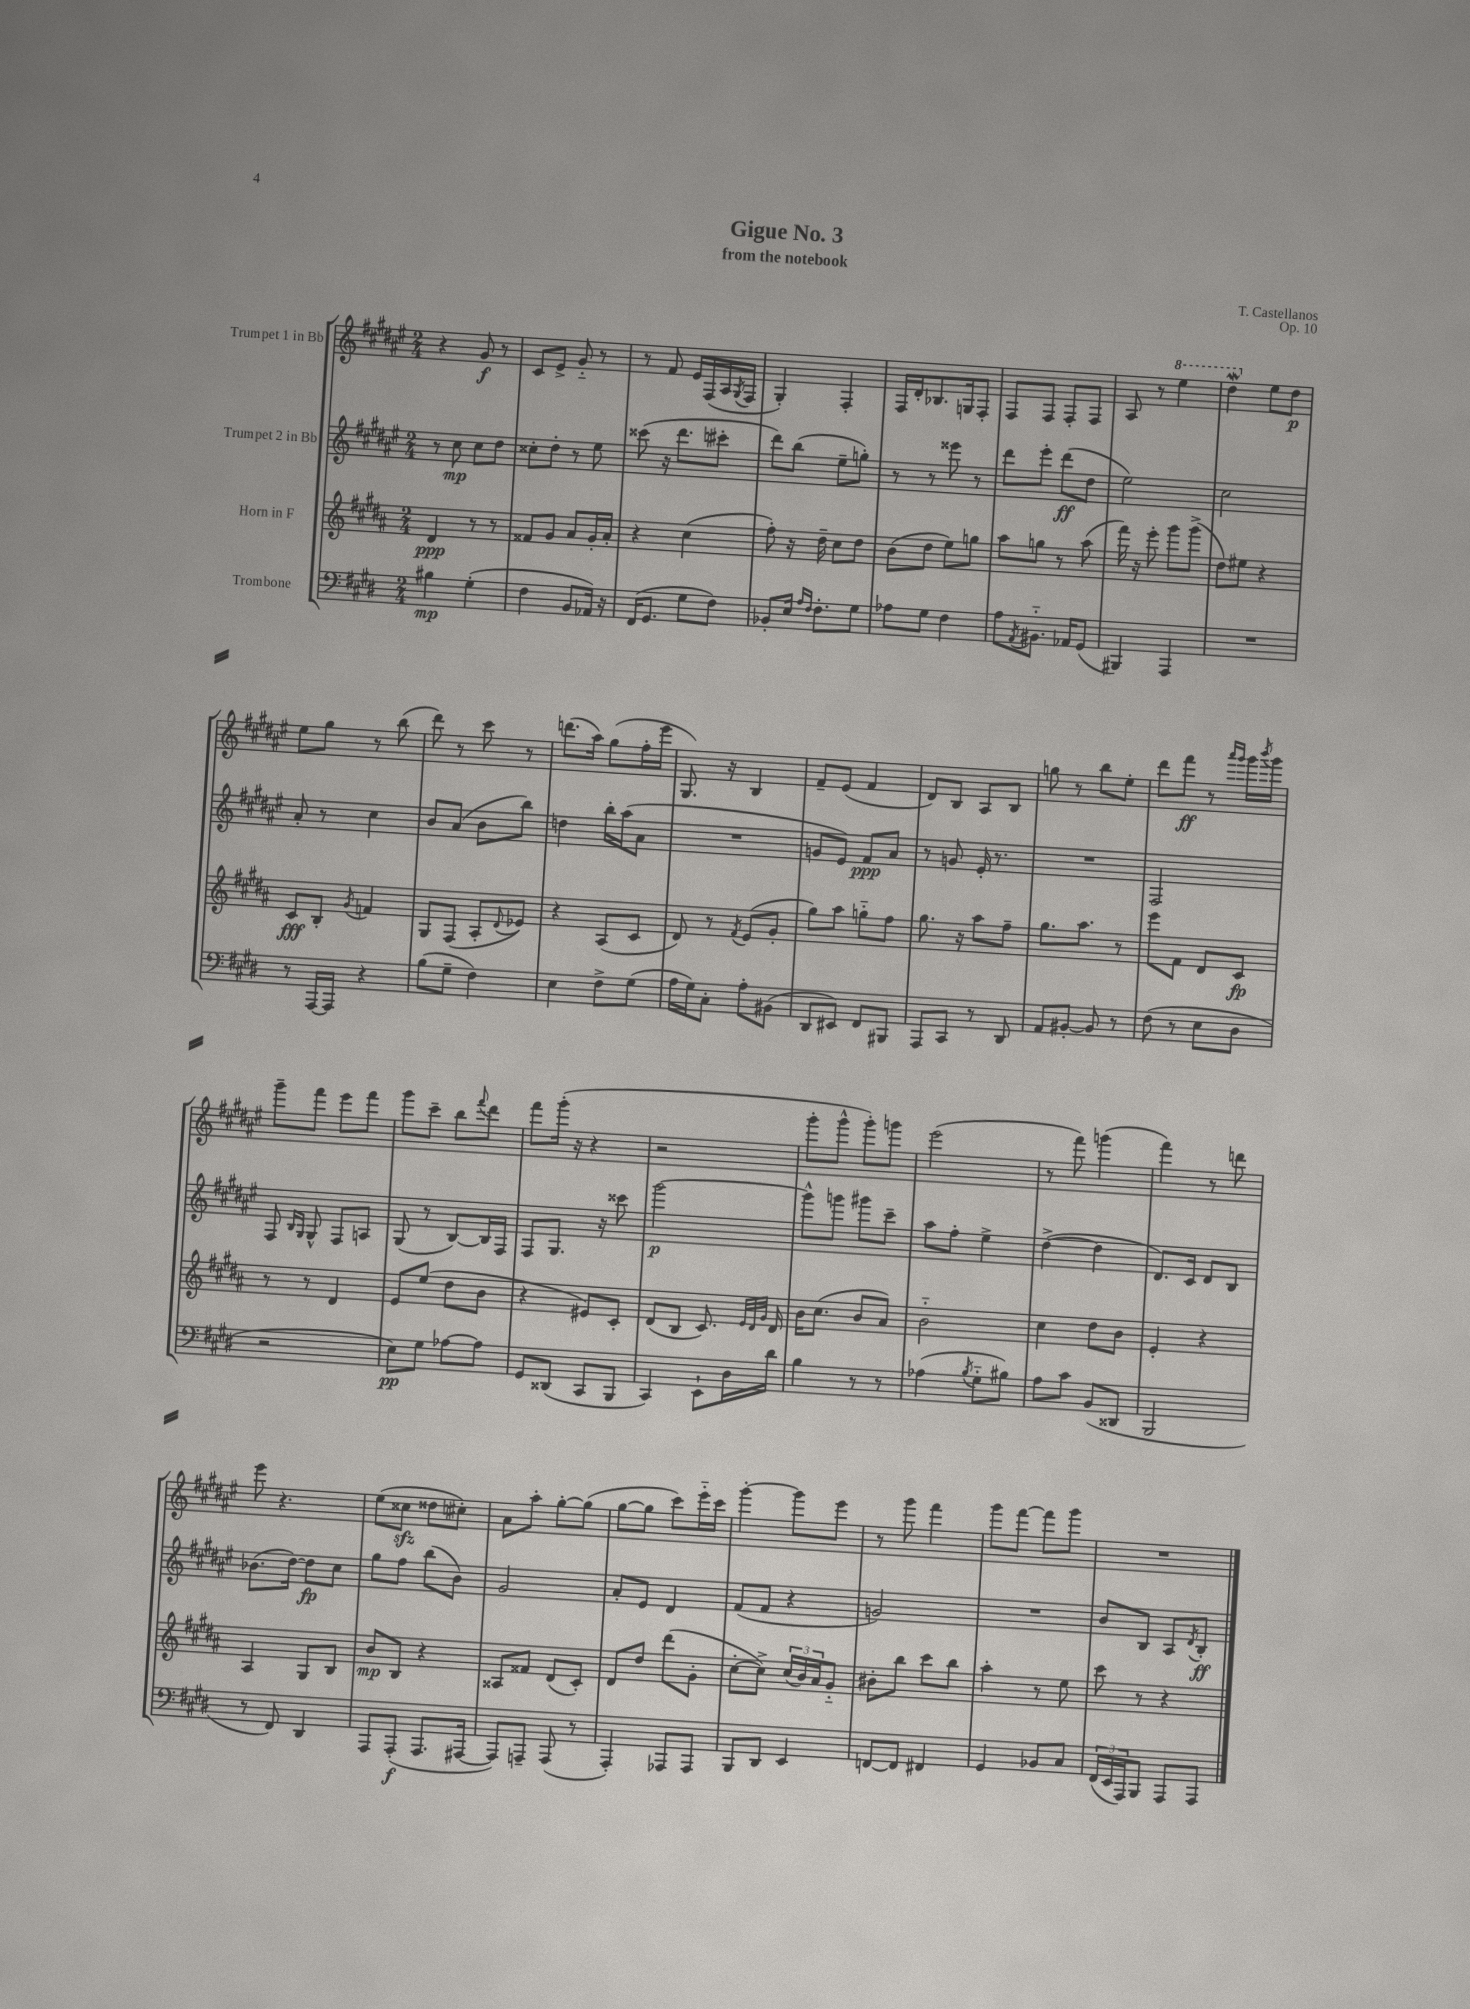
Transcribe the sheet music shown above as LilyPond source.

\header { title = "Gigue No. 3" composer = "T. Castellanos" subtitle = "from the notebook" opus = "Op. 10" }
<<
\new StaffGroup <<
\new Staff = "s0" \with { instrumentName = "Trumpet 1 in Bb" } {
    \clef treble \key fis \major \numericTimeSignature \time 2/4
    r4 gis'8\f r8 |
    cis'8 eis'8-> gis'8-_ r8 |
    r8 fis'8 eis'16 fis16( ais16 \acciaccatura { gis8 } fis16 |
    gis4-.) fis4-. |
    fis16 dis'16-. bes8. g16 fis8-. |
    fis8 fis8 fis8-. fis8 |
    ais8 r8 \ottava #1 eis'''4 |
    dis'''4\mordent \ottava #0 eis''8 dis''8\p |
    eis''8 gis''8 r8 b''8( |
    dis'''8) r8 cis'''8 r8 |
    d'''8.( ais''16) gis''8( fis''16-. eis'''16 |
    gis8.) r16 b4 |
    fis'8-- eis'8( fis'4 |
    dis'8) b8 ais8 b8 |
    g''8 r8 b''8 eis''8-. |
    dis'''8 fis'''8\ff r8 \grace { ais'''16 gis'''16 } gis'''16 \acciaccatura { b'''8 } gis'''16 |
    gis'''8-- fis'''8 eis'''8 fis'''8 |
    gis'''8 cis'''8-- b''8 \appoggiatura { fis'''8 } dis'''8 |
    fis'''8 gis'''16-.( r16 r4 |
    r2 |
    gis'''8-. gis'''8-^ gis'''8-.) g'''8 |
    eis'''2( |
    r8 fis'''8) g'''4( |
    fis'''4) r8 d'''8 |
    eis'''8 r4. |
    eis''8( cisis''8\sfz disis''8 cis''8-.) |
    ais'8 ais''8-. gis''8~-. gis''8( |
    gis''8~ gis''8 cis'''8) eis'''16-_ cis'''16 |
    gis'''4~-. gis'''8 eis'''8 |
    r8 gis'''8 fis'''4 |
    gis'''8 fis'''8~ fis'''8 gis'''8 |
    R2 \bar "|." |
}
\new Staff = "s1" \with { instrumentName = "Trumpet 2 in Bb" } {
    \clef treble \key fis \major \numericTimeSignature \time 2/4
    r8 cis''8\mp cis''8 dis''8 |
    cisis''8-. dis''8-. r8 eis''8 |
    cisis'''8( r16 dis'''8. cis'''8-. |
    dis'''8) b''8( eis''8-- g''8-.) |
    r8 r8 eisis'''8 r8 |
    dis'''8 eis'''8-. dis'''8\ff( dis''8 |
    eis''2) |
    cis''2 |
    ais'8-. r8 cis''4 |
    b'8 ais'8( b'8 b''8) |
    d''4 b''16-. ais''16( ais'8 |
    R2 |
    g'8 eis'8) fis'8\ppp ais'8 |
    r8 g'8 eis'16-. r8. |
    R2 |
    fis2 |
    fis8 \grace { b16 gis16 } gis8-^ fis8 a8 |
    gis8( r8 b8~) b16 fis16 |
    fis8 gis8. r16 cisis'''8 |
    gis'''2~\p |
    gis'''8-^ g'''8 gis'''8 cis'''8-- |
    ais''8 fis''8-. eis''4-> |
    dis''4~->( dis''4 |
    dis'8.) cis'16 dis'8 b8 |
    bes'8.( dis''16~) dis''8\fp cis''8 |
    gis''8 fis''8 b''8( b'8) |
    gis'2 |
    ais'8-. eis'8 dis'4 |
    fis'8( fis'8 r4 |
    g'2) |
    R2 |
    b'8 b8 ais8 \acciaccatura { dis'8 } b8-.\ff \bar "|." |
}
\new Staff = "s2" \with { instrumentName = "Horn in F" } {
    \clef treble \key b \major \numericTimeSignature \time 2/4
    dis'4\ppp r8 r8 |
    fisis'8 gis'8 ais'8 gis'16-. ais'16-. |
    r4 cis''4( |
    fis''8-.) r16 dis''16-- cis''8 dis''8 |
    b'8( dis''8 e''8) g''8 |
    ais''8 g''8 r8 ais''8( |
    fis'''16) r16 e'''8-. gis'''8 gis'''8->( |
    dis''8) eis''8 r4 |
    cis'8\fff b8-. \acciaccatura { gis'8 } f'4 |
    gis8 fis8( ais8-. \appoggiatura { dis'8 } ees'8) |
    r4 ais8( cis'8 |
    dis'8) r8 \acciaccatura { fis'8 } e'8( gis'8-. |
    gis''8) ais''8 g''8-_ fis''8 |
    gis''8. r16 ais''8 fis''8-- |
    gis''8. ais''8. r8 |
    e'''8 fis'8 dis'8 cis'8\fp |
    r8 r8 dis'4 |
    e'8 e''8( dis''8 b'8 |
    r4 eis'8) cis'8-. |
    dis'8( b8 cis'8.) \grace { e'32 dis'32 gis'32 } dis'16 |
    b'16 cis''8.( b'8 ais'8) |
    b'2-_ |
    cis''4 dis''8 b'8 |
    e'4-. r4 |
    ais4 gis8 b8 |
    b'8\mp b8 r4 |
    aisis8 fisis'8 dis'8( cis'8-.) |
    dis'8 dis''8 dis'''8( gis'8-. |
    cis''8~-. cis''8->) \tuplet 3/2 { cis''16( b'16) ais'16 } gis'8-_ |
    bis'8-. b''8 cis'''8 b''8 |
    ais''4-. r8 e''8 |
    cis'''8 r8 r4 \bar "|." |
}
\new Staff = "s3" \with { instrumentName = "Trombone" } {
    \clef bass \key e \major \numericTimeSignature \time 2/4
    bis4\mp gis4-.( |
    fis4 b,8 aes,16) r16 |
    fis,16( gis,8. gis8 fis8) |
    bes,8-. e16 \grace { a16 fis16 } fis8.-. gis8 |
    aes8 gis8 fis4 |
    a8 \acciaccatura { a,8 } bis,8.-_ aes,16 gis,8( |
    bis,,4) a,,4 |
    R2 |
    r8 a,,16~ a,,16 r4 |
    b8( gis8-- fis4) |
    e4 fis8-> gis8( |
    a16 gis16) cis8-. a8-. bis,8( |
    dis,8 eis,8) fis,8 bis,,8 |
    a,,8 cis,8 r8 dis,8 |
    a,8 bis,8~-. bis,8 r8 |
    fis8( r8 e8 dis8 |
    r2 |
    e8\pp) gis8 aes8~ aes8 |
    gis,8 disis,8( cis,8 b,,8 |
    cis,4) e,8-! dis16 dis'16 |
    b4 r8 r8 |
    aes4( \acciaccatura { b8 } gis8-_ bis8) |
    a8 cis'8 b,8( disis,8 |
    b,,2 |
    r8 fis,8) dis,4 |
    a,,8 a,,8-.\f( a,,8. ais,,16~ |
    ais,,8) a,,8-- a,,8( r8 |
    a,,4-.) aes,,8 aes,,8 |
    b,,8 dis,8 e,4 |
    f,8~ f,8 fis,4 |
    gis,4 bes,8 cis8 |
    \tuplet 3/2 { fis,16( e,16 a,,16) } b,,8 a,,8 a,,8 \bar "|." |
}
>>
>>
\layout { \context { \Score \remove "Bar_number_engraver" } }
